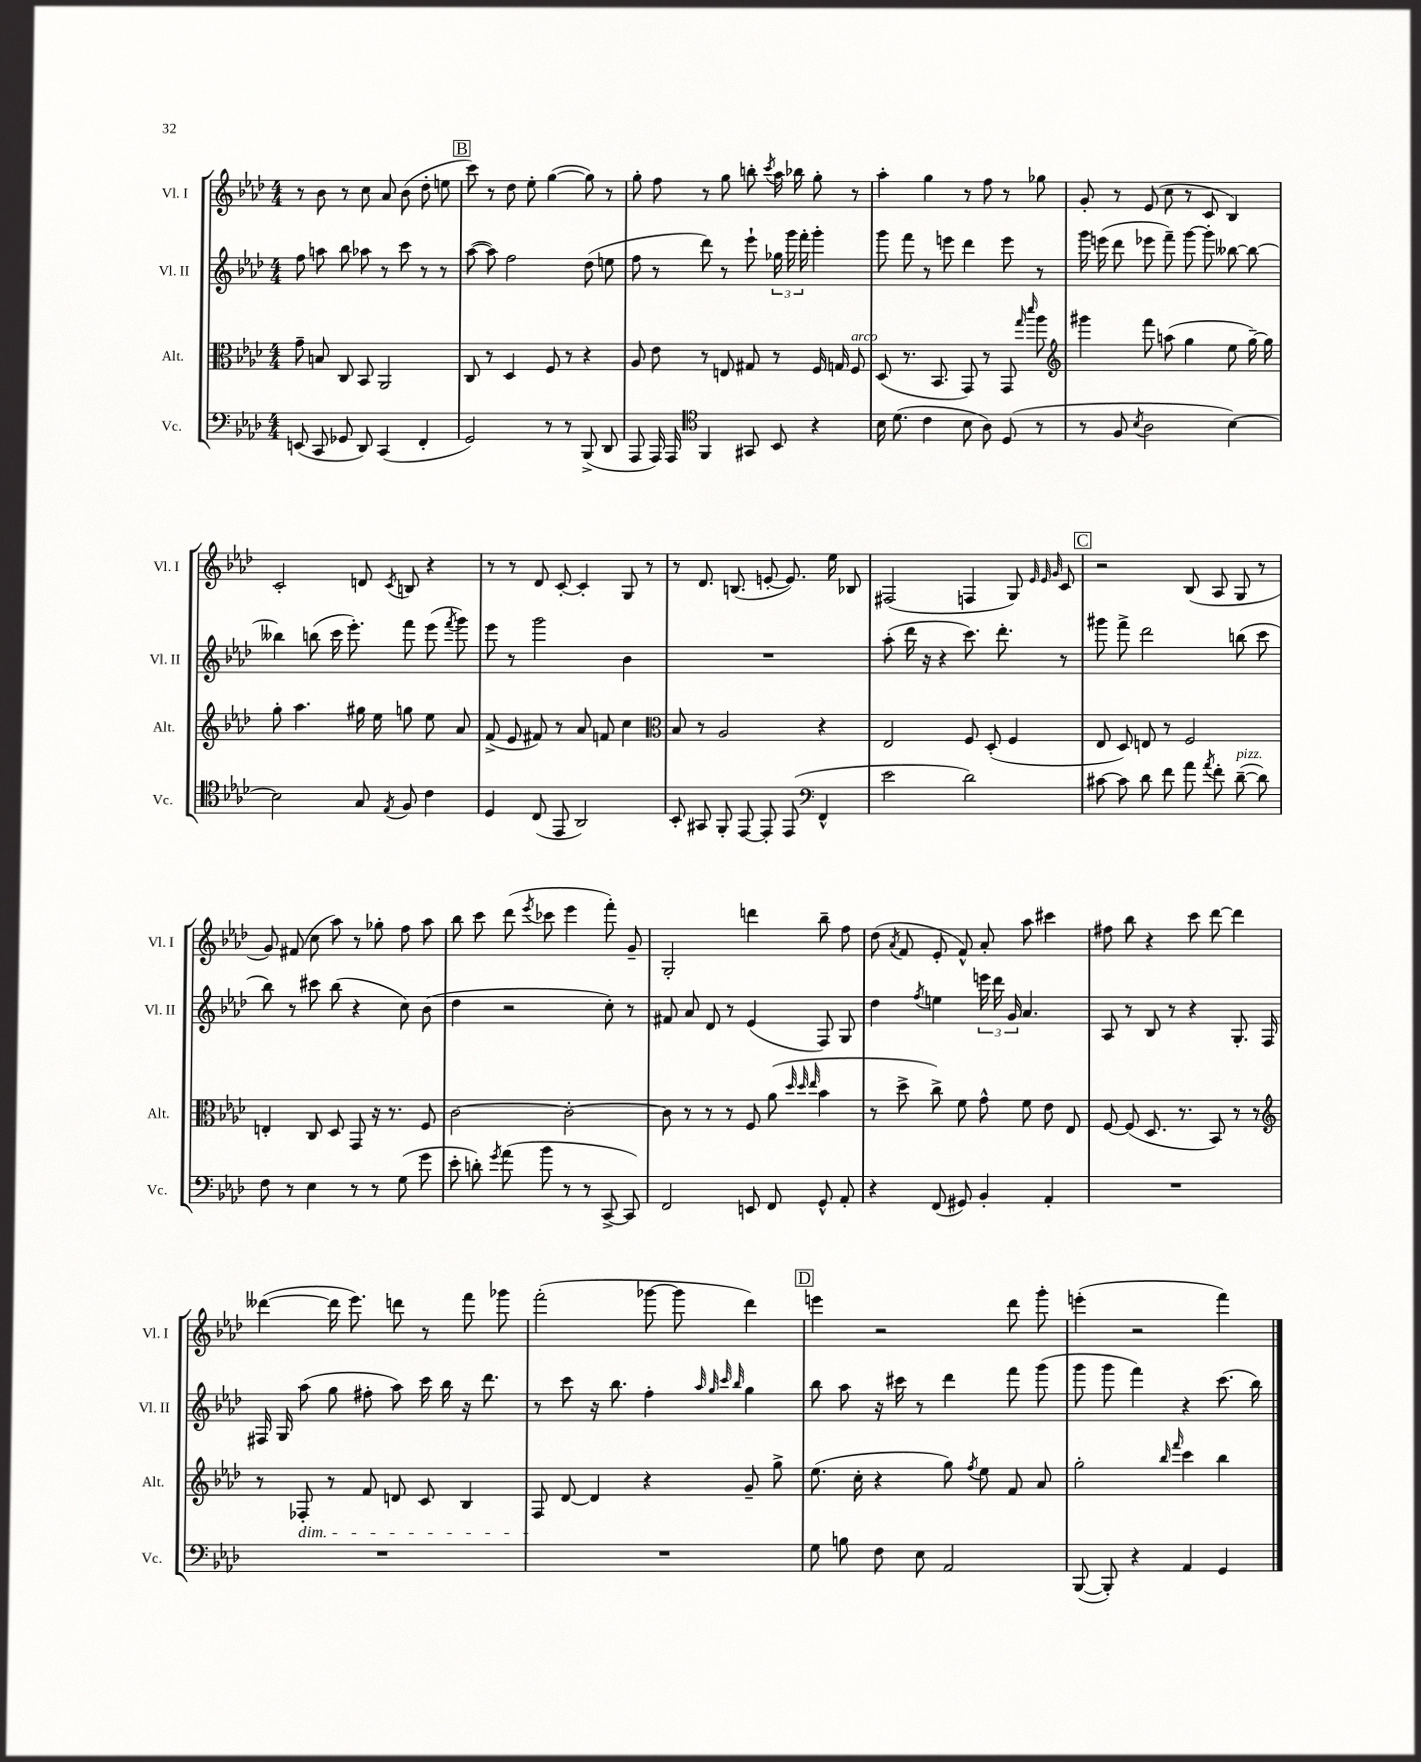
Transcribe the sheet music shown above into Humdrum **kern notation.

**kern	**kern	**kern	**kern
*staff4	*staff3	*staff2	*staff1
*clefF4	*clefC3	*clefG2	*clefG2
*k[b-e-a-d-]	*k[b-e-a-d-]	*k[b-e-a-d-]	*k[b-e-a-d-]
*M4/4	*M4/4	*M4/4	*M4/4
(8EE	8g~	8ff	8r
8CC	8B	8aa	8b-
8GG-	8C	8bb-	8r
8DD-)	8BB-	8aa-	8cc
(4CC	2AA-	8r	8a-
.	.	8ccc	(8b-
4FF'	.	8r	8dd-'
.	.	8r	8ee
=	=	=	=
2GG)	8C	([8aa-	8ccc)
.	8r	8aa-])	8r
.	4D-	2ff	8dd-
.	.	.	8ee-'
8r	8F	.	([4gg
8r	8r	.	.
(8BBB-^	4r	(8dd-	8gg])
8DD-	.	8ee	8r
=	=	=	=
8AAA-	8A-	8ff	8gg'
16AAA-)	8e-	8r	8ff
16AAA-	.	.	.
*clefC4	*	*	*
4FF	8r	8ddd-)	8r
.	8E	8r	8gg
8GG#	8G#	8eee-`	8bb'
.	.	.	8qccc
8BB-	8r	24gg-	16aa-
.	.	24ggg	.
.	.	.	16bb-
.	.	24fff'	.
4r	16F	4ggg'	8gg'
.	16G	.	.
.	8F	.	8r
=	=	=	=
16B-	(8D-	8ggg	4aa-'
(8.d-	.	.	.
.	8.r	8fff	.
4c	.	8r	4gg
.	8.BB-	.	.
.	.	8eee	.
8B-	8GG)	4ddd-	8r
8A-)	8r	.	8ff
(8D-	8GG	8eee	8r
.	16qqgg	.	.
.	16qqddd-	.	.
8r	8aa-	8r	8gg-
=	=	=	=
*	*clefG2	*	*
8r	4ggg#	16ggg	8g'
.	.	(16eee	.
8F	.	8ddd-	8r
8qB-	.	.	.
2A-	8fff	8eee-	(8e-
.	(8aa	8fff~)	8cc
.	4gg	[8ggg	8r
.	.	8ggg']	8c
[4B-)	8ee-	[8bb--	4B-)
.	[16gg~)	8bb--_	.
.	16gg]	.	.
=	=	=	=
2B-]	8gg'	4bb--]	2c'
.	4.aa-	.	.
.	.	(8bb	.
.	.	16ccc	.
.	.	8.eee-')	.
8G	16gg#	.	8d
.	16ee-	.	.
8qE-	.	.	8qc
8F	8gg	8fff	8B
4c	8ee-	(8eee-	4r
.	.	8qfff	.
.	8a-	8ggg)	.
=	=	=	=
4D-	(8f^	8eee-	8r
.	8e-	8r	8r
(8C	8f#)	2ggg	8d-
8EE-	8r	.	[8c'
2AA-)	8a-	.	4c']
.	8f	.	.
.	4cc	4b-	8G
.	.	.	8r
=	=	=	=
*	*clefC3	*	*
8BB-'	8B-	1r	8r
8GG#	8r	.	8.d-
8FF'	2A-	.	.
.	.	.	(8.B
[8EE-	.	.	.
8EE-']	.	.	[8e'
(8EE-	.	.	8.e])
*clefF4	*	*	*
4FF^^	4r	.	.
.	.	.	16ee-
.	.	.	8B-
=	=	=	=
2e-	2E-	(8aa-'	(2F#
.	.	16ddd-	.
.	.	16r	.
.	.	4r	.
2d-)	8F	8.ccc)	4F
.	(8D-'	.	.
.	.	8.ddd-'	.
.	4F	.	8G)
.	.	.	32qqe-
.	.	.	32qqe-
.	.	.	32qqg
.	.	8r	8c
=	=	=	=
[8c#	8E-	8ggg#	2r
8c#]	8D-)	8fff^	.
8d-	8E	2ddd-	.
8f	8r	.	.
8a-	2F	.	(8B-
8qa-	.	.	.
8f'	.	.	8A-
([8d-~	.	(8bb	8G
8d-])	.	8ccc	8r
=	=	=	=
8F	4E'	8bb-)	8g)
8r	.	8r	(8f#
4E-	8C	8ccc#	8cc
.	8D-	(8bb-	8aa-)
8r	8GG	4r	8r
8r	16r	.	8gg-'
.	8.r	.	.
(8G	.	8cc)	8ff
8g	8F	(8b-	8aa-
=	=	=	=
8e-'	[2c	4dd-	8bb-
8d')	.	.	8ccc
8qg	.	.	.
(8a-	.	2r	(8ddd-
.	.	.	8qeee-
8b-	.	.	8ccc-
8r	2c'_	.	4eee-
8r	.	.	.
[8CC^	.	8cc')	8fff')
8CC])	.	8r	8g~
=	=	=	=
2FF	8c]	8f#	2G'
.	8r	8a-	.
.	8r	8d-	.
.	8r	8r	.
8EE	8F	(4e-	4ddd
8FF	(8a-	.	.
.	32qqdd-	.	.
.	32qqdd-	.	.
.	32qqee-	.	.
8GG^^	4b-	8F)	8bb-~
8AA-'	.	8G	8ff
=	=	=	=
4r	8r	4dd-	(8dd-
.	.	.	8qa-
.	8dd-^	.	8f
.	.	8qff	.
(8FF	8cc^)	4ee	8e-'
8GG#)	8f	.	8f^^)
4BB-'	8g^^	24eee	8a-'
.	.	24ddd-	.
.	.	24g	.
.	8f	4.a-	8aa-
4AA-'	8e-	.	4ccc#
.	8E-	.	.
=	=	=	=
1r	[8F	8A-	8ff#
.	(8F]	8r	8bb-
.	8.D-	8B-	4r
.	.	8r	.
.	8.r	.	.
.	.	4r	8ccc
.	8BB-)	.	[8ddd-
.	8r	8.G'	4ddd-]
.	8r	.	.
.	.	16F	.
=	=	=	=
*	*clefG2	*	*
1r	8r	16F#	([4ddd--
.	.	16G	.
.	8F-'	(8aa-	.
.	8r	8gg	16ddd--]
.	.	.	8.eee-)
.	8f	8ff#'	.
.	8d	8aa-)	8ddd
.	8c	16ccc	8r
.	.	16bb-	.
.	4B-	16r	8fff
.	.	8.ddd-	.
.	.	.	8ggg-
=	=	=	=
1r	8F	8r	(2fff'
.	[8d-	8ccc	.
.	4d-]	16r	.
.	.	8.bb-	.
.	4r	4ff'	[8ggg-
.	.	.	8ggg-]
.	.	32qqaa-	.
.	.	32qqgg	.
.	.	32qqccc	.
.	.	32qqbb-	.
.	8g~	4gg	4ddd-)
.	8gg^	.	.
=	=	=	=
8G	(8.ee-	8bb-	4eee
8B	.	8aa-	.
.	16cc'	.	.
8F	4r	16r	2r
.	.	16ccc#	.
8E-	.	8r	.
2AA-	8gg)	4ddd-	.
.	8qff	.	.
.	8ee-	.	.
.	8f	8fff	8ddd-
.	8a-	(8ggg	8ggg'
=	=	=	=
([8BBB-	2gg'	8ggg	(4eee'
8BBB-'])	.	8ggg	.
4r	.	4fff)	2r
.	16qqbb-	.	.
.	16qqfff	.	.
4AA-	4ccc	4r	.
4GG	4bb-	(8.ccc	4fff)
.	.	16bb-)	.
==	==	==	==
*-	*-	*-	*-
